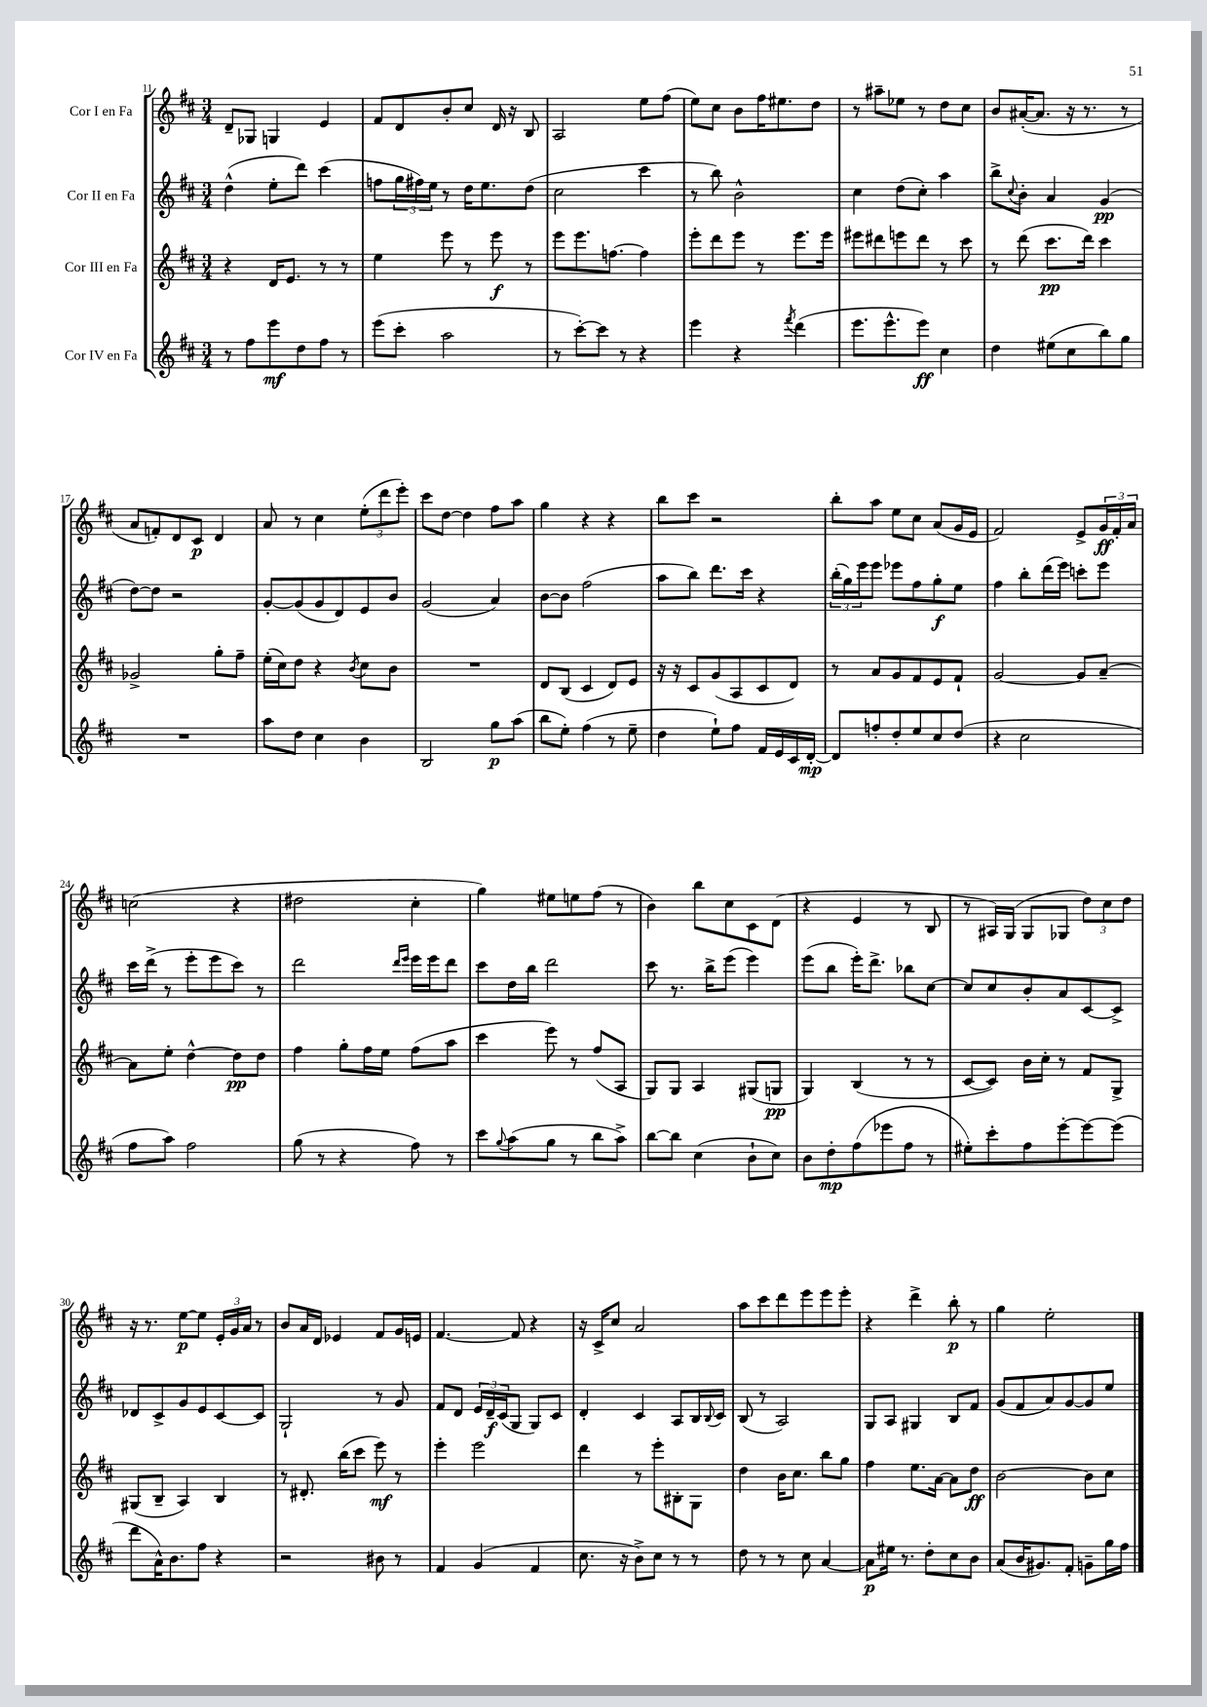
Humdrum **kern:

**kern	**kern	**kern	**kern
*staff4	*staff3	*staff2	*staff1
*clefG2	*clefG2	*clefG2	*clefG2
*k[f#c#]	*k[f#c#]	*k[f#c#]	*k[f#c#]
*M3/4	*M3/4	*M3/4	*M3/4
8r	4r	(4dd^^	8d~
8ff#	.	.	8G-
8eee	16d	8ee'	4G
.	8.e	.	.
8dd	.	8ddd)	.
8ff#	8r	(4ccc#	4e
8r	8r	.	.
=	=	=	=
(8eee	4ee	8ff	8f#
8ccc#'	.	24gg	8d
.	.	24ff#)	.
.	.	24ee	.
2aa	8eee	8r	8b'
.	8r	16dd	8cc#
.	.	8.ee	.
.	8eee	.	16d
.	.	.	16r
.	8r	(8dd	8B
=	=	=	=
8r	8eee	2cc#	2A
[8ccc#')	8.eee	.	.
8ccc#]	.	.	.
.	[8.ff	.	.
8r	.	.	.
4r	4ff]	4ccc#	8ee
.	.	.	(8ff#
=	=	=	=
4eee	8eee'	8r	8ee)
.	8ddd	8bb)	8cc#
4r	8eee	2b^^	8b
.	8r	.	16ff#
.	.	.	8.ee#
8qfff#	.	.	.
(4ddd	8.eee	.	.
.	.	.	8dd
.	16eee	.	.
=	=	=	=
8.eee	8eee#	4cc#	8r
.	8ddd#	.	8aa#~
8.eee^^	.	.	.
.	8eee	(8dd	8ee-
8eee)	8ddd#	8cc#')	8r
4cc#	8r	4aa	8dd
.	8ccc#	.	8cc#
=	=	=	=
4dd	8r	8bb^	8b
.	.	8qqcc#	.
.	(8ddd	8b'	([16a#'
.	.	.	8.a#]
(8ee#	8.ccc#	4a	.
8cc#	.	.	16r
.	16ddd)	.	8.r
8bb)	4ccc#	(4g	.
8gg	.	.	8r
=	=	=	=
2.r	2g-^	[8dd)	8a
.	.	8dd]	8f')
.	.	2r	8d
.	.	.	8c#
.	8gg'	.	4d
.	8ff#~	.	.
=	=	=	=
8aa	(16ee'	[8g'	8a
.	16cc#)	.	.
8dd	8dd	(8g]	8r
4cc#	4r	8g	4cc#
.	.	8d)	.
.	8qb	.	.
4b	8cc#	8e	(12ee'
.	.	.	12ddd
.	8b	8b	.
.	.	.	12eee')
=	=	=	=
2B	2.r	(2g	8ccc#
.	.	.	[8dd
.	.	.	4dd]
8gg	.	4a)	8ff#
(8aa	.	.	8aa
=	=	=	=
8bb	8d	[8b	4gg
8ee')	(8B	8b]	.
(4ff#	4c#	(2ff#	4r
8r	8d)	.	4r
8ee~	8e	.	.
=	=	=	=
4dd	16r	8aa	8bb
.	16r	.	.
.	8c#	8bb)	8ccc#
8ee`)	(8g	8.ddd	2r
8ff#	8A	.	.
.	.	16ccc#	.
16f#	8c#	4r	.
16e	.	.	.
16c#	8d)	.	.
[16d'	.	.	.
=	=	=	=
8d]	8r	(24bb'	8bb'
.	.	24gg)	.
.	.	24eee	.
8ff'	8a	8eee	8aa
8dd'	8g	8eee-	8ee
8ee	8f#	8ff#	8cc#
8cc#	8e	8gg'	(8a
(8dd	8f#`	8ee	16g
.	.	.	16e
=	=	=	=
4r	[2g	4ff#	2f#)
2cc#	.	8bb'	.
.	.	(16ddd	.
.	.	16eee)	.
.	8g]	8ccc'	8e^
.	[8a~	8eee	24g
.	.	.	24f#'
.	.	.	24a
=	=	=	=
8ff#	8a]	16ccc#	(2cc
.	.	(16ddd^	.
8aa)	8ee'	8r	.
2ff#	[4dd^^	8eee'	.
.	.	8eee	.
.	8dd]	8ccc#)	4r
.	8dd	8r	.
=	=	=	=
(8gg	4ff#	2ddd	2dd#
8r	.	.	.
4r	8gg'	.	.
.	16ff#	.	.
.	16ee	.	.
.	.	16qqddd	.
.	.	16qqeee	.
8ff#)	(8ff#	16eee	4cc#'
.	.	16eee	.
8r	8aa	8ddd	.
=	=	=	=
8ccc#	4ccc#	8ccc#	4gg)
8qqgg	.	.	.
(8aa	.	16dd	.
.	.	16bb	.
8gg	8eee)	2ddd	8ee#
8r	8r	.	8ee
8bb	(8ff#	.	(8ff#
8aa^)	8A	.	8r
=	=	=	=
[8bb	8G)	8ccc#	4b)
8bb]	8G	8.r	.
(4cc#	4A	.	8bb
.	.	16bb^	.
.	.	(8eee	8cc#
8b`	(8G#	4eee)	8c#
8cc#)	8G	.	(8d
=	=	=	=
8b	4G)	(8eee	4r
8dd'	.	8bb	.
(8ff#	(4B	16eee')	4e
.	.	8.ddd^	.
8eee-	.	.	.
8ff#	8r	8bb-	8r
8r	8r	[8cc#	8B
=	=	=	=
8ee#')	[8c#	8cc#]	8r
8ccc#'	8c#])	8cc#	16A#)
.	.	.	(16G
8ff#	16b	8b'	8G
.	16cc#'	.	.
[8eee'	8r	8a	8G-
8eee_	8f#	[8c#	12dd)
.	.	.	12cc#
(8eee]	8G^	8c#^]	.
.	.	.	12dd
=	=	=	=
8ddd	(8G#	8d-	16r
.	.	.	8.r
16a^^)	8B~	8c#^	.
8.b	.	.	.
.	4A)	8g	[8ee
8ff#	.	8e	8ee]
4r	4B	[8c#	24e'
.	.	.	24g
.	.	.	24a
.	.	8c#]	8r
=	=	=	=
2r	8r	2G`	8b
.	8.d#'	.	16a
.	.	.	16d
.	.	.	4e-
.	(16bb	.	.
.	8ccc#	.	.
8b#	8eee)	8r	8f#
8r	8r	8g	16g
.	.	.	16e
=	=	=	=
4f#	4eee'	8f#	[4.f#
.	.	8d	.
(4g	2eee	24e	.
.	.	24d~	.
.	.	(24c#	.
.	.	8G	8f#]
4f#	.	8G)	4r
.	.	8c#	.
=	=	=	=
8.cc#	4ddd	4d'	16r
.	.	.	16c#^
.	.	.	8cc#
16r	.	.	.
8b^)	8r	4c#	2a
8cc#	8eee'	.	.
8r	8B#'	8A	.
8r	8G	16B	.
.	.	8qqB	.
.	.	16c#	.
=	=	=	=
8dd	4dd	(8B	8aa
8r	.	8r	8ccc#
8r	16b	2A)	8ddd
.	8.cc#	.	.
8cc#	.	.	8eee
[4a	8bb	.	8eee
.	8gg	.	8eee'
=	=	=	=
8a]	4ff#	8G	4r
16ee#	.	8A	.
8.r	.	.	.
.	8.ee	4G#	4ddd^
8dd'	.	.	.
.	[16a	.	.
8cc#	8a]	8B	8bb'
8b	8dd	8f#	8r
=	=	=	=
(8a	[2b	(8g	4gg
16b	.	8f#	.
8.g#)	.	.	.
.	.	8a)	2ee'
8f#'	.	[8g	.
8g~	8b]	8g]	.
16gg	8cc#	8ee	.
16ff#	.	.	.
==	==	==	==
*-	*-	*-	*-
